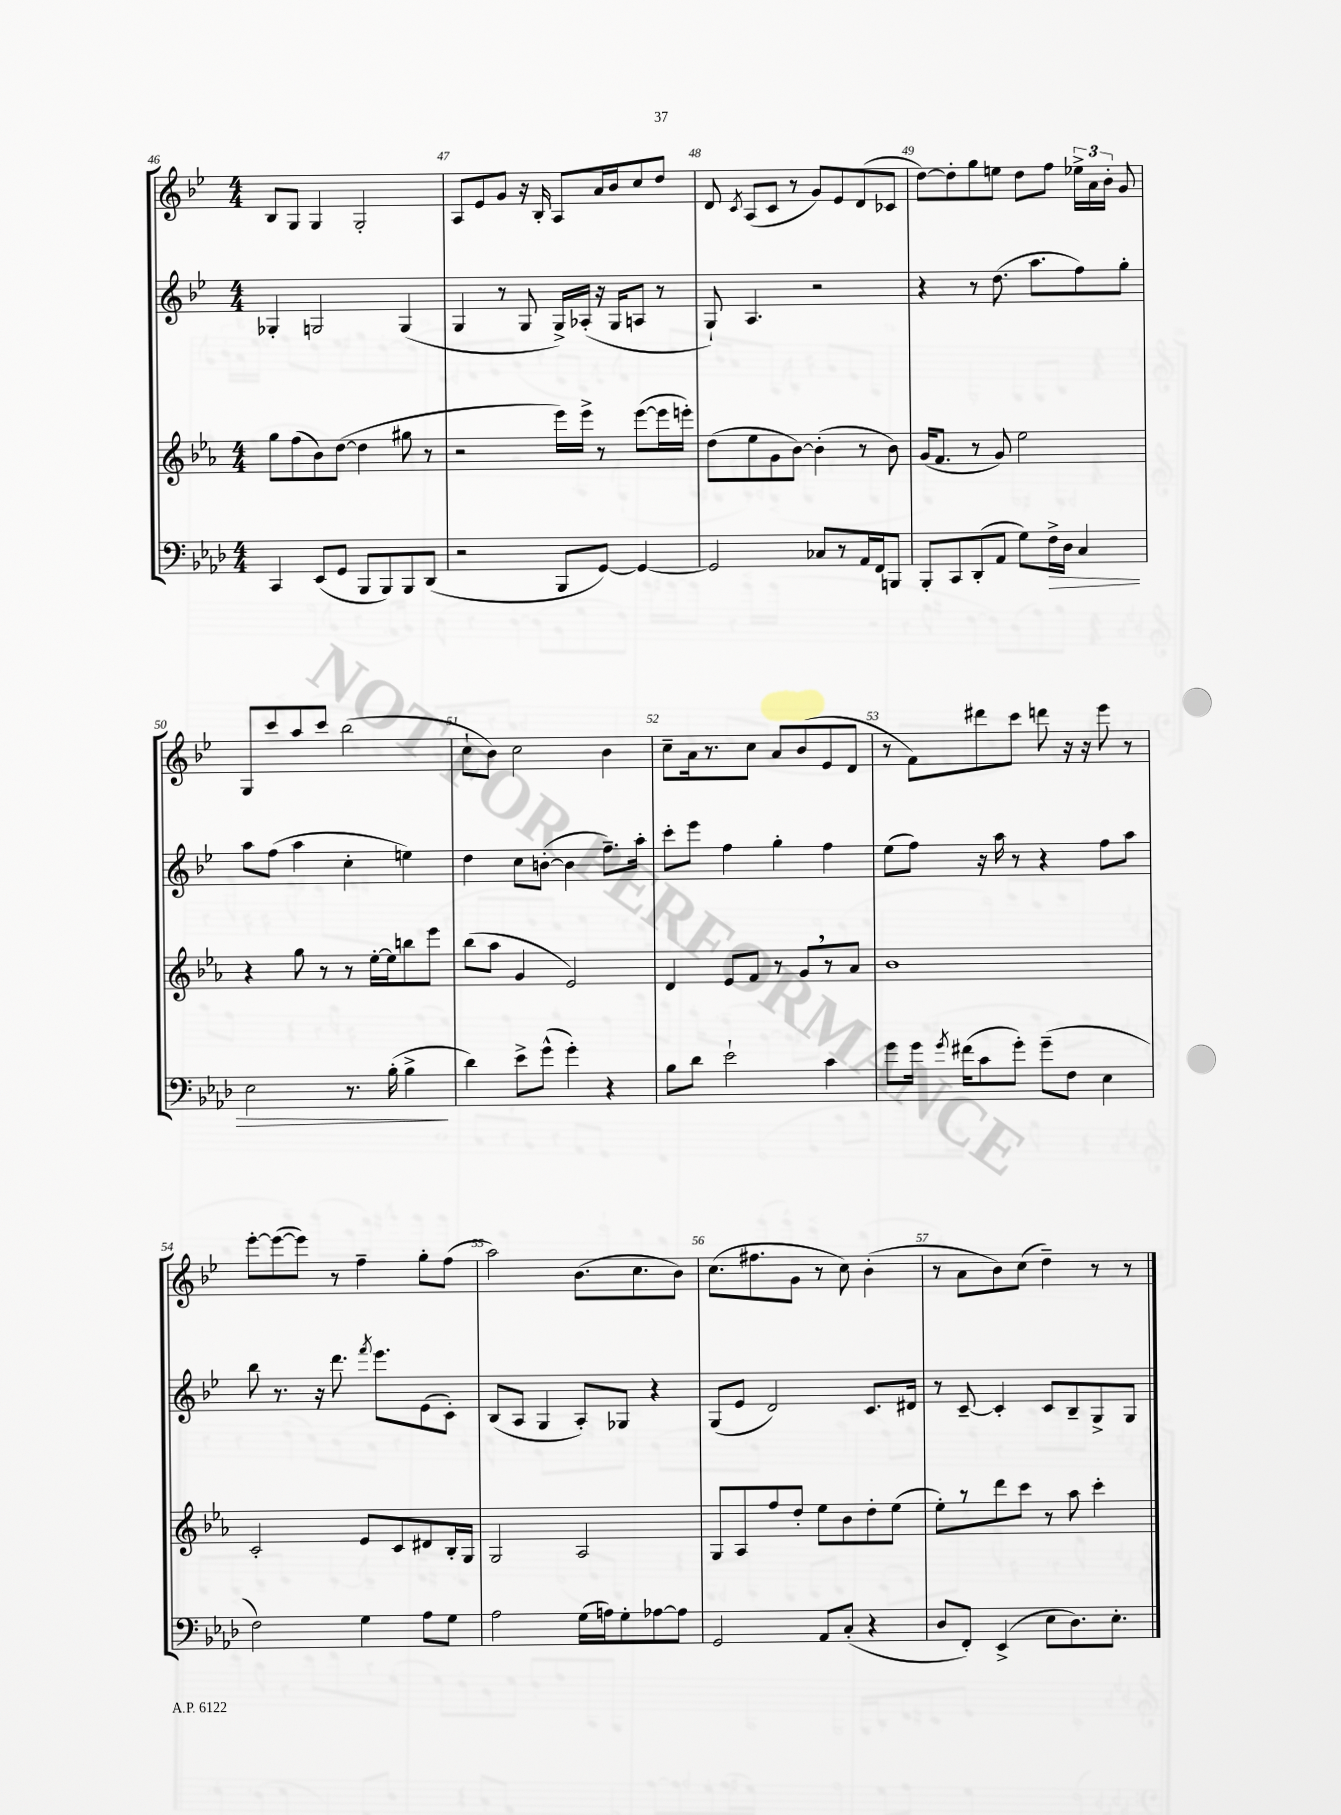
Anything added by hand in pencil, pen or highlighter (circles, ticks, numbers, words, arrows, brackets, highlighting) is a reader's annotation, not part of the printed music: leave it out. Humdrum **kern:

**kern	**dynam	**kern	**kern	**kern
*part4	*part4	*part3	*part2	*part1
*staff4	*staff4	*staff3	*staff2	*staff1
*clefF4	*	*clefG2	*clefG2	*clefG2
*k[b-e-a-d-]	*	*k[b-e-a-]	*k[b-e-]	*k[b-e-]
*M4/4	*	*M4/4	*M4/4	*M4/4
=46	=46	=46	=46	=46
4CC/	.	8gg\L	4G-X'/	8B-/L
.	.	(8ff\	.	8G/J
(8EE-/L	.	8b-\)	2Gn/	4G/
8GG/J	.	([8dd\J	.	.
8BBB-/L	.	4dd\]	.	2G'/
8BBB-/)	.	.	.	.
8BBB-/	.	8gg#X\	(4G/	.
(8DD-/J	.	8r	.	.
=47	=47	=47	=47	=47
2r	.	2r	4G/	8A/L
.	.	.	.	8e-/
.	.	.	8r	8g/J
.	.	.	8G/	16r
.	.	.	.	16B-'/
8BBB-/L	.	16eee-\LL)	16G^/LL)	8A/L
.	.	16eee-^\JJ	(16A-X'/JJ	.
[8GG/J)	.	8r	16r	16a/L
.	.	.	16G/KL	16b-/J
4GG/_	.	([8eee-\L	8An/J	8cc/
.	.	16eee-\L]	8r	8dd/J
.	.	16eeen'\JJ)	.	.
=48	=48	=48	=48	=48
2GG/]	.	(8dd\L	8G`/)	8d/
.	.	.	.	8qc/
.	.	8ee-\	4.A/	(8A/L
.	.	8g\	.	8c/J
.	.	[8b-\J)	.	8r
8C-X/L	.	(4b-'\]	2r	8g/L)
8r	.	.	.	8e-/
16AA-/L	.	8r	.	(8d/
16FF/J	.	.	.	.
8BBBn/J	.	8b-\)	.	8c-X/J
=49	=49	=49	=49	=49
8BBB-'/L	.	(16g/KL	4r	[8dd\L)
.	.	8.f/J	.	.
8CC/	.	.	.	8dd'\]
(8DD-'/	.	8r	8r	8gg\
8AA-/J	.	8g/)	(8.dd\	8een\J
8G\L)	.	2ee-\	.	8dd\L
.	.	.	8.aa\L	.
!	!LO:HP:b	!	!	!
16F^\L	>	.	.	8ff\J
16D-\JJ	.	.	.	.
4C/	.	.	8ff\)	24ee-X^\LL
.	.	.	.	24a\
.	.	.	.	24b-'\JJ
.	.	.	8gg'\J	8g/
!!LO:LB:g=z
=50	=50	=50	=50	=50
2E-\	.	4r	8aa\L	8G/L
.	.	.	(8ff\J	8ccc/
.	.	8gg\	4aa\	8aa/
.	.	8r	.	8ccc/J
8.r	.	8r	4cc'\	(2bb-\
.	.	[16ee-'\LL	.	.
(16B-'\	.	16ee-\J]	.	.
4B-^\	.	8bbn\	4een\)	.
.	.	8eee-\J	.	.
.	]	.	.	.
=51	=51	=51	=51	=51
4d-\)	.	(8bb-\L	4dd\	8cc`\L
.	.	8aa-\J	.	8b-\J)
8e-^\L	.	4g/	8cc\L	2cc\
(8g^^\J	.	.	([8bn'\J	.
4g'\)	.	2e-/)	4b\]	.
4r	.	.	8.ff~\L)	4b-\
.	.	.	16aa'\Jk	.
=52	=52	=52	=52	=52
8B-\L	.	4d/	8ccc'\L	8cc~\L
8d-\J	.	.	8eee-\J	16a\k
.	.	.	.	8.r
2e-`\	.	8e-/L	4ff\	.
.	.	8f/J	.	8cc\J
.	.	8r	4gg'\	8a/L
.	.	8g,/L	.	(8b-/
4c\	.	8r	4ff\	8e-/
.	.	8a-/J	.	8d/J
=53	=53	=53	=53	=53
8g\L	.	1b-	(8ee-\L	8r
16g\Jk	.	.	8ff\J)	8f\L)
8qg/	.	.	.	.
(16f#X\KL	.	.	.	.
8c\	.	.	16r	8ddd#X\
.	.	.	16aa\	.
8g'\J)	.	.	8r	8ccc\J
(8g~\L	.	.	4r	8dddn\
8F\J	.	.	.	16r
.	.	.	.	16r
4E-\	.	.	8ff\L	8eee-\
.	.	.	8aa\J	8r
!!LO:LB:g=z
=54	=54	=54	=54	=54
2F\)	.	2c'/	8bb-\	[8eee-'\L
.	.	.	8.r	(8eee-\_
.	.	.	.	8eee-\J])
.	.	.	16r	.
.	.	.	8.ddd\	8r
4G\	.	8e-/L	.	4ff~\
.	.	.	8qfff/	.
.	.	.	8.eee-\L	.
.	.	8c/	.	.
8A-\L	.	8d#X/	(8e-\	8gg'\L
8G\J	.	16B-'/L	8c'\J)	(8ff\J
.	.	16G/JJ	.	.
=55	=55	=55	=55	=55
2A-\	.	2G/	(8B-/L	2aa\)
.	.	.	8A/J	.
.	.	.	4G/	.
(16G\LL	.	2A-/	8A'/L)	(8.b-\L
16An\J)	.	.	.	.
8G'\	.	.	8G-X/J	.
.	.	.	.	8.cc\
[8A-X\	.	.	4r	.
8A-\J]	.	.	.	8b-\J)
=56	=56	=56	=56	=56
2GG/	.	8G/L	(8G/L	(8.cc\L
.	.	8A-/	8e-/J	.
.	.	.	.	8.ff#X\
.	.	8ff/	2d/)	.
.	.	8dd'/J	.	8g\J
8AA-/L	.	8ee-\L	.	8r
(8C'/J	.	8b-\	.	8cc\)
4r	.	8dd'\	8.c/L	(4b-'\
.	.	(8ee-\J	.	.
.	.	.	16d#X/Jk	.
=57	=57	=57	=57	=57
8D-/L	.	8ee-'\L)	8r	8r
8FF'/J)	.	8r	[8c~/	8a\L
(4EE-^/	.	8ddd\	4c'/]	8b-\)
.	.	8ccc\J	.	(8cc\J
8E-\L	.	8r	8c/L	4dd~\)
8.D-\)	.	8aa-\	8B-~/	.
.	.	4ccc'\	8G^/	8r
8.E-'\J	.	.	.	.
.	.	.	8G/J	8r
==	==	==	==	==
*-	*-	*-	*-	*-
